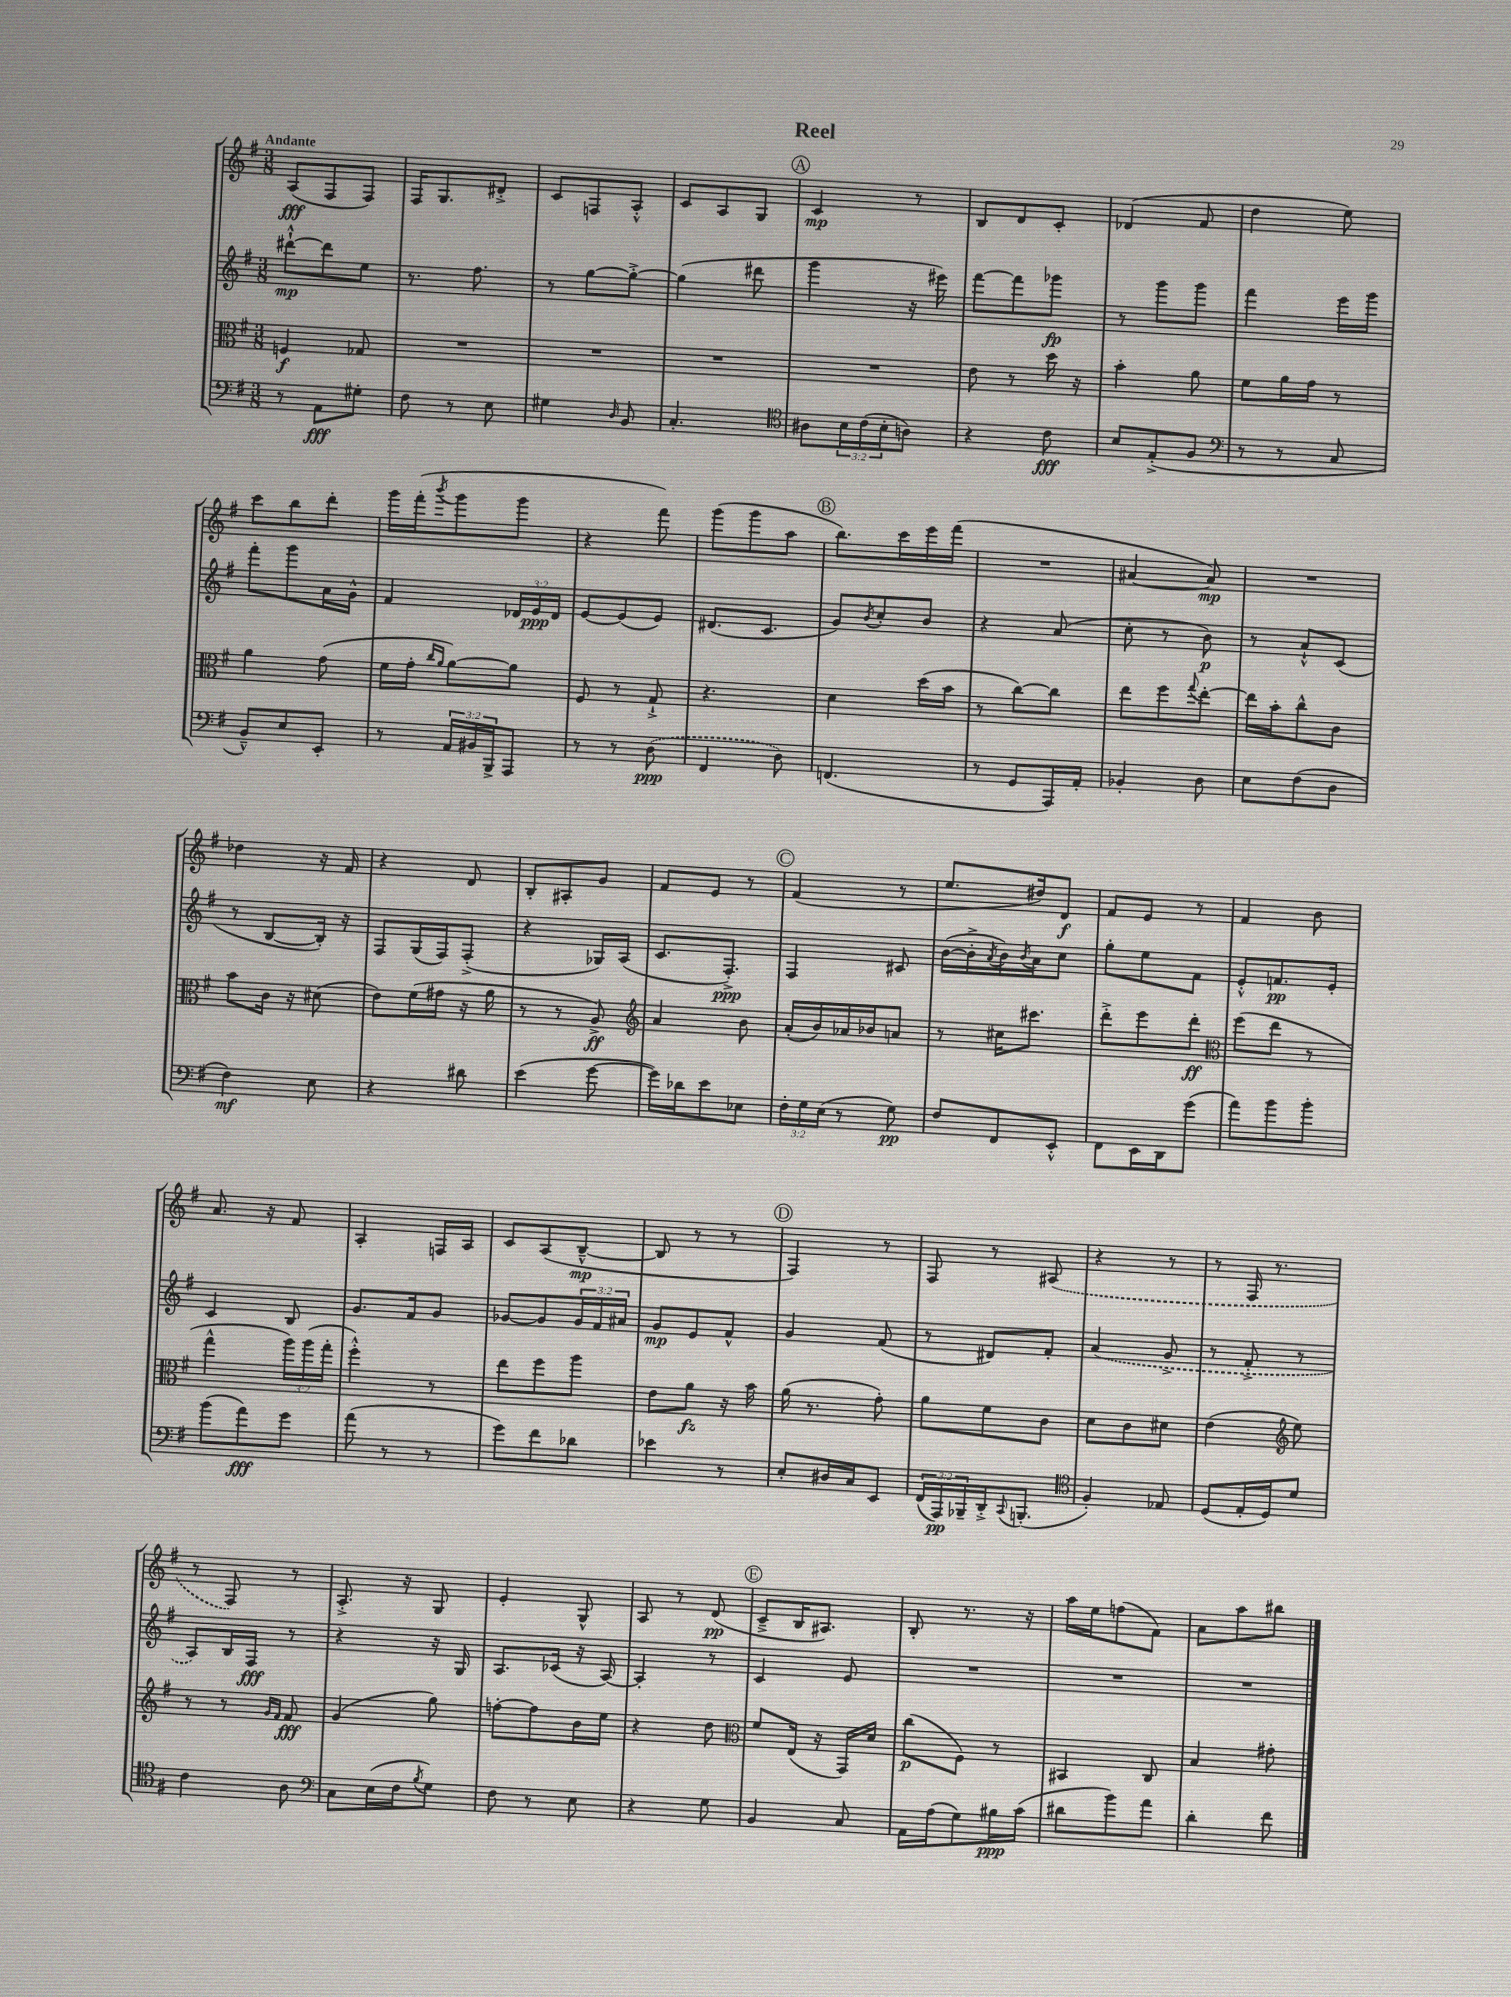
\header { title = "Reel" }
<<
\new StaffGroup <<
\new Staff = "s0" {
    \clef treble \key g \major \numericTimeSignature \time 3/8 \tempo "Andante"
    a8\fff( fis8 fis8) |
    fis16 g8. dis'8-.-> |
    c'8 f8 a8-.-^ |
    c'8 a8 g8 |
    \mark \markup { \circle "A" } c'4\mp r8 |
    b8 d'8 c'8-. |
    des'4( fis'8 |
    d''4 e''8) |
    c'''8 b''8 d'''8-. |
    g'''16 fis'''16-.( \acciaccatura { b'''8 } g'''8 g'''8 |
    r4 fis'''8) |
    g'''8( g'''8 a''8 |
    \mark \markup { \circle "B" } b''8.) c'''16 e'''16 fis'''16( |
    R4. |
    ais'4~ ais'8\mp) |
    R4. |
    des''4 r16 fis'16 |
    r4 d'8 |
    b8-. ais8-. g'8 |
    fis'8 e'8 r8 |
    \mark \markup { \circle "C" } fis'4( r8 |
    e''8. dis''16) d'8\f |
    fis'8 e'8 r8 |
    fis'4 b'8 |
    a'8. r16 fis'8 |
    a4-. f16 a16 |
    c'8 a8( b8~---^\mp |
    b8 r8 r8 |
    \mark \markup { \circle "D" } fis4) r8 |
    fis8 r8 \once \slurDashed ais8( |
    r4 r8 |
    r8 fis16 r8. |
    r8 fis8) r8 |
    a8.-.-> r16 g8 |
    e'4-. g8-^ |
    a8 r8 d'8\pp( |
    \mark \markup { \circle "E" } c'8---> b16 ais8.) |
    b8-. r8. r16 |
    a''16 e''16 f''8( fis'8) |
    a'8 a''8 bis''8 \bar "|." |
}
\new Staff = "s1" {
    \clef treble \key g \major \numericTimeSignature \time 3/8 \override Staff.TupletNumber.text = #tuplet-number::calc-fraction-text
    dis'''8~-!-^\mp dis'''8 e''8 |
    r8. fis''8. |
    r8 g''8~ g''8~-.-> |
    g''4( dis'''8 |
    \mark \markup { \circle "A" } g'''4 r16 eis'''16) |
    fis'''8~ fis'''8 ges'''8\fp |
    r8 g'''8 g'''8 |
    fis'''4 e'''16 g'''16 |
    fis'''8-. g'''8 a'16 g'16-^ |
    fis'4 \tuplet 3/2 { des'16 e'16\ppp des'16 } |
    e'8~ e'8( e'8) |
    dis'8.( c'8. |
    \mark \markup { \circle "B" } g'8) \acciaccatura { b'8 } c''8-. b'8 |
    r4 a'8( |
    c''8-. r8 b'8\p) |
    r8 a'8-!-^ c'8( |
    r8 b8~ b16-.) r16 |
    fis8 g16( fis16) fis8-.->( |
    r4 ges16) a16( |
    c'8. fis8.-.->\ppp) |
    \mark \markup { \circle "C" } fis4 cis'8 |
    b'16~( b'16-.-> \acciaccatura { a'8 } b'16) \acciaccatura { b'8 } a'16 c''8 |
    g''8-. e''8 fis'8 |
    e'8-.-^ f'8.\pp e'16-. |
    c'4 b8 |
    g'8. fis'16 g'8 |
    ges'8~ ges'8 \tuplet 3/2 { ges'16 fis'16 ais'16 } |
    g'8\mp e'8 fis'8-^ |
    \mark \markup { \circle "D" } g'4 fis'8( |
    r8 dis'8) fis'8-. |
    \once \slurDashed a'4( g'8-> |
    r8 fis'8-.-> r8 |
    a8) b16 fis16\fff r8 |
    r4 r16 g16 |
    a8. ces'16( r16 a16~) |
    a4-. r8 |
    \mark \markup { \circle "E" } c'4 e'8 |
    R4. |
    R4. |
    R4. \bar "|." |
}
\new Staff = "s2" {
    \clef alto \key g \major \numericTimeSignature \time 3/8 \override Staff.TupletNumber.text = #tuplet-number::calc-fraction-text
    f4\f ges8 |
    R4. |
    R4. |
    R4. |
    \mark \markup { \circle "A" } R4. |
    e'8 r8 d''16 r16 |
    b'4-. a'8 |
    fis'8 a'16 g'16 r8 |
    a'4 g'8( |
    fis'16 g'16-. \grace { c''16 a'16 } a'8~) a'8 |
    fis8 r8 g8-!-> |
    r4. |
    \mark \markup { \circle "B" } d'4 d''16( b'16 |
    r8 c''8~) c''8 |
    e''8 fis''8 \appoggiatura { g''8 } e''8~-. |
    e''16 b'16-. c''8-^ c'8 |
    b'8 c'16 r16 dis'8( |
    e'8) fis'16( gis'16 r16 a'16 |
    r8 r8 a8->\ff) |
    \clef treble a'4 b'8 |
    \mark \markup { \circle "C" } a'16-.( b'16) aes'16 bes'16 a'8 |
    r8 cis''16 cis'''8. |
    d'''8-.-> e'''8 d'''8-.\ff |
    \clef alto fis''8( e''8 r8 |
    g''4-^ \tuplet 3/2 { a''16) a''16( g''16-. } |
    fis''4-.-^) r8 |
    e''8 fis''8 a''8 |
    e'8 a'8\fz r16 b'16 |
    \mark \markup { \circle "D" } a'16( r8. g'8-.) |
    a'8 fis'8 c'8 |
    d'8 c'8 dis'8 |
    e'4( \clef treble e''8) |
    r8 r8 \grace { g'16 fis'16 } fis'8\fff |
    g'4( g''8) |
    f''8~-. f''8 b'16 e''16 |
    r4 d''8 |
    \mark \markup { \circle "E" } \clef alto fis'8 e16( r16 g,16) d'16 |
    c''8\p( fis8) r8 |
    bis,4 c8 |
    b4 gis'8-. \bar "|." |
}
\new Staff = "s3" {
    \clef bass \key g \major \numericTimeSignature \time 3/8 \override Staff.TupletNumber.text = #tuplet-number::calc-fraction-text
    r8 a,8\fff gis8-. |
    fis8 r8 e8 |
    gis4 \grace { d16 } b,8 |
    c4.-. |
    \mark \markup { \circle "A" } \clef tenor ais8 \tuplet 3/2 { b16 c'16( b16-. } a8) |
    r4 c'8\fff |
    b8 e8-.->( fis8 |
    \clef bass r8 r8 c8 |
    b,8---^) e8 e,8-. |
    r8 \tuplet 3/2 { a,16 bis,16 b,,16-> } a,,8 |
    r8 r8 \once \slurDashed d8\ppp( |
    fis,4 d8) |
    \mark \markup { \circle "B" } f,4.( |
    r8 g,8 a,,16) a,16-. |
    bes,4-. d8 |
    e8 fis8( d8 |
    fis4\mf) e8 |
    r4 dis'8 |
    e'4( g'8~ |
    g'16) des'16 e'8 ees8 |
    \mark \markup { \circle "C" } \tuplet 3/2 { fis16-. g16 e16( } r8 g8\pp) |
    fis8 fis,8 e,8-.-^ |
    fis,8 e,16 d,16 g'8( |
    a'8) b'8 b'8-. |
    b'8( a'8\fff) g'8 |
    a'8( r8 r8 |
    g'8) fis'8 des'8 |
    ees'4 r8 |
    \mark \markup { \circle "D" } e8-. dis16 c16 e,8 |
    \tuplet 3/2 { fis,16( a,,16\pp) bes,,16-- } d,16-.-> \appoggiatura { c,8 } b,,8.-.( |
    \clef tenor fis4-.) ees8 |
    d8( e16-. d16) d'8 |
    c'4 a8 |
    \clef bass c8 e16( fis16 \acciaccatura { b8 } g8) |
    fis8 r8 e8 |
    r4 g8 |
    \mark \markup { \circle "E" } b,4 c8 |
    a,16 a16( g8) bis16\ppp c'16( |
    dis'8 b'8) a'8 |
    d'4-. fis'8 \bar "|." |
}
>>
>>
\layout { \context { \Score \remove "Bar_number_engraver" } }
